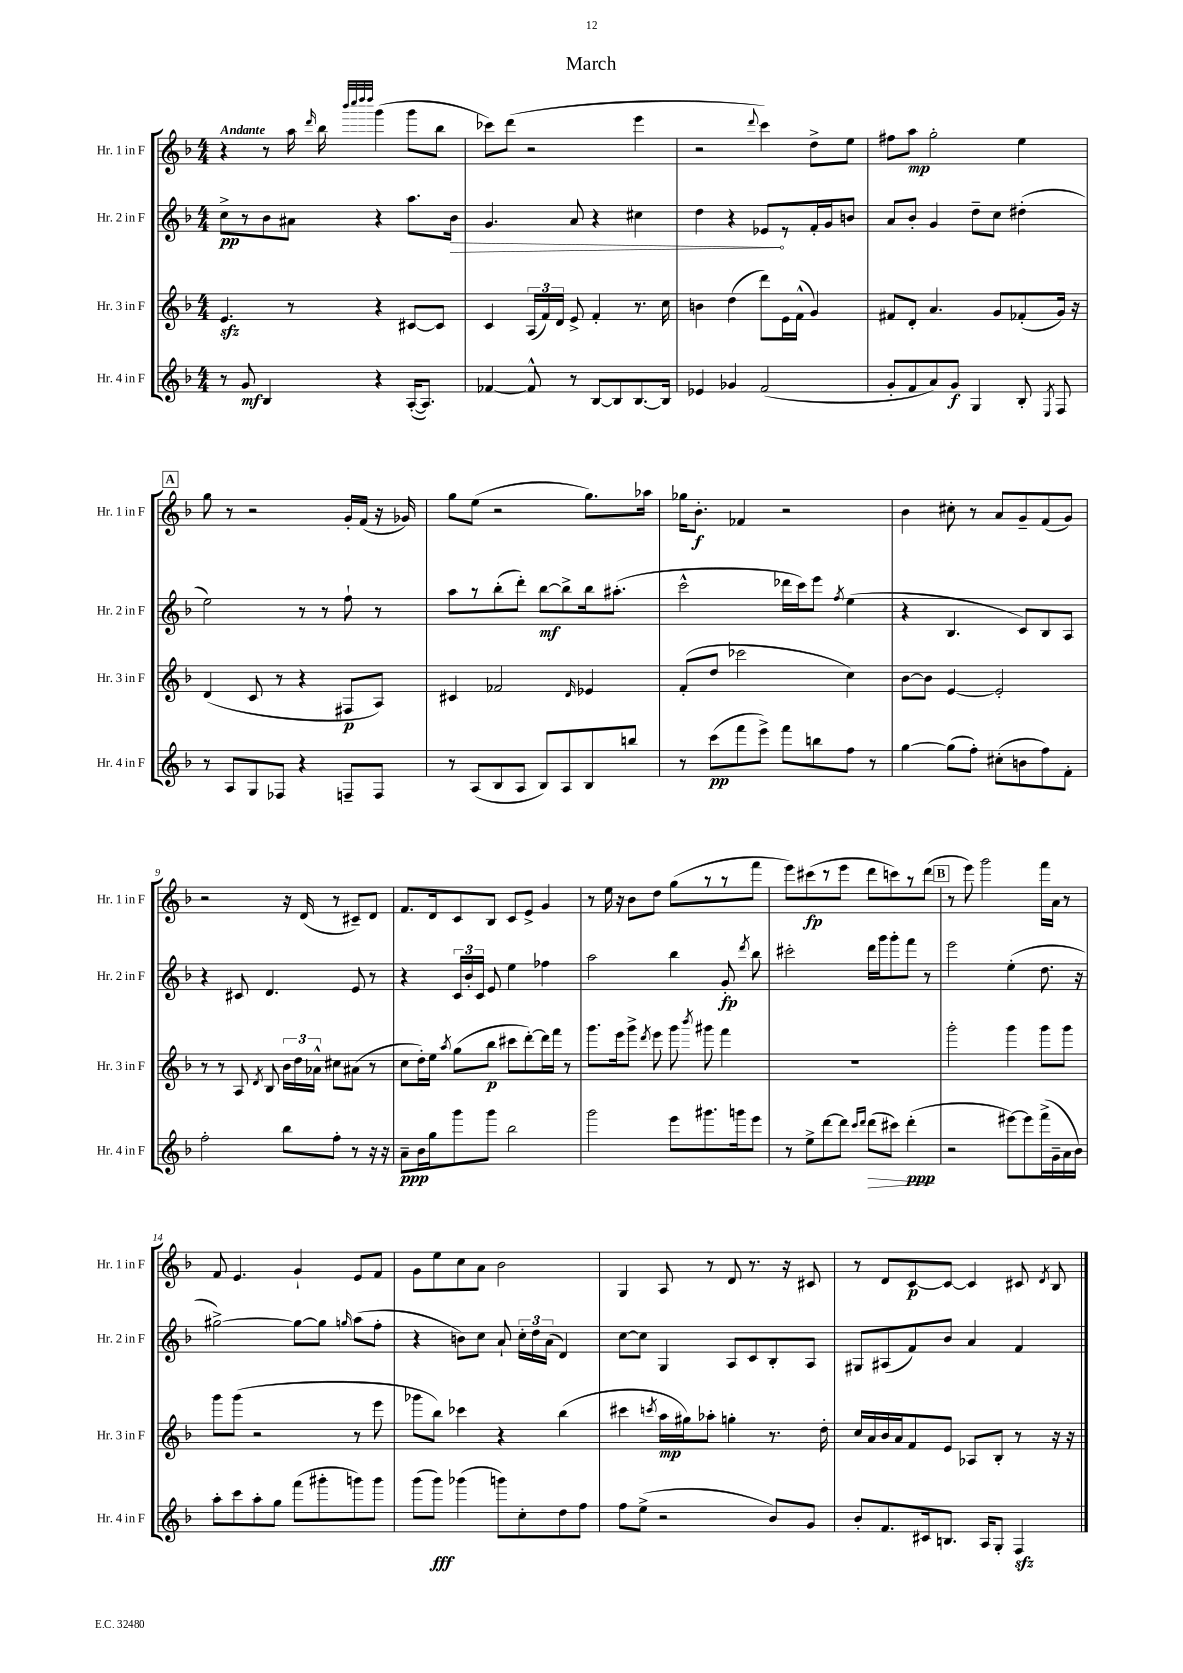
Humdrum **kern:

**kern	**dynam	**kern	**dynam	**kern	**dynam	**kern	**dynam
*part4	*part4	*part3	*part3	*part2	*part2	*part1	*part1
*staff4	*staff4	*staff3	*staff3	*staff2	*staff2	*staff1	*staff1
*I"Hr. 4 in F	*	*I"Hr. 3 in F	*	*I"Hr. 2 in F	*	*I"Hr. 1 in F	*
*I'Hr. 4 in F	*	*I'Hr. 3 in F	*	*I'Hr. 2 in F	*	*I'Hr. 1 in F	*
*clefG2	*	*clefG2	*	*clefG2	*	*clefG2	*
*k[b-]	*	*k[b-]	*	*k[b-]	*	*k[b-]	*
*M4/4	*	*M4/4	*	*M4/4	*	*M4/4	*
=1	=1	=1	=1	=1	=1	=1	=1
!	!	!	!	!	!	!LO:TX:a:B:t=Andante	!
8r	.	4.ezz/	.	8cc^\L	pp	4r	.
8g/	mf	.	.	8r	.	.	.
4B-/	.	.	.	8b-\	.	8r	.
.	.	8r	.	8a#X\J	.	16aa\	.
.	.	.	.	.	.	16qqddd/	.
.	.	.	.	.	.	16bb-\	.
.	.	.	.	.	.	32qqbbb-/LLL	.
.	.	.	.	.	.	32qqcccc/	.
.	.	.	.	.	.	32qqdddd/	.
.	.	.	.	.	.	32qqdddd/JJJ	.
4r	.	4r	.	4r	.	(4ggg\	.
([16A'/KL	.	[8c#X/L	.	8.aa\L	.	8ggg\L	.
8.A/J])	.	.	.	.	.	.	.
.	.	8c#/J]	.	.	.	8bb-\J	.
!	!	!	!	!	!LO:HP:b	!	!
.	.	.	.	16b-\Jk	>	.	.
=2	=2	=2	=2	=2	=2	=2	=2
[4f-X/	.	4c/	.	4.g/	.	8ccc-X\L)	.
.	.	.	.	.	.	(8ddd\J	.
8f-^^/]	.	(24A/LL	.	.	.	2r	.
.	.	24f/)	.	.	.	.	.
.	.	24d/JJ	.	.	.	.	.
8r	.	8e^/	.	8a/	.	.	.
[8B-/L	.	4f'/	.	4r	.	.	.
8B-/]	.	.	.	.	.	.	.
[8.B-/	.	8.r	.	4cc#X\	.	4eee\	.
16B-/Jk]	.	16cc\	.	.	.	.	.
=3	=3	=3	=3	=3	=3	=3	=3
4e-X/	.	4bn\	.	4dd\	.	2r	.
4g-X/	.	(4dd\	.	4r	.	.	.
.	.	.	.	.	.	8qqddd/	.
(2f/	.	8ddd\L)	.	8e-X/L	.	4ccc\)	.
.	.	16e\L	.	8r	]	.	.
.	.	(16f^^\JJ	.	.	.	.	.
.	.	4g/)	.	16f'/L	.	8dd^\L	.
.	.	.	.	16g/J	.	.	.
.	.	.	.	8bn/J	.	8ee\J	.
=4	=4	=4	=4	=4	=4	=4	=4
8g'/L	.	8f#X/L	.	8a/L	.	8ff#X\L	.
8f/	.	8d'/J	.	8b-'/J	.	8aa\J	mp
8a/)	.	4.a/	.	4g/	.	2gg'\	.
8g/J	f	.	.	.	.	.	.
4G/	.	.	.	8dd~\L	.	.	.
.	.	8g/L	.	8cc\J	.	.	.
8B-'/	.	(8f-X'/	.	(4dd#X'\	.	4ee\	.
8qE/	.	.	.	.	.	.	.
8F/	.	16g/Jk)	.	.	.	.	.
.	.	16r	.	.	.	.	.
!!LO:LB:g=z
!!LO:REH:place=s1:t=A
=5	=5	=5	=5	=5	=5	=5	=5
8r	.	(4d/	.	2ee\)	.	8gg\	.
8A/L	.	.	.	.	.	8r	.
8G/	.	8c/	.	.	.	2r	.
8F-X/J	.	8r	.	.	.	.	.
4r	.	4r	.	8r	.	.	.
.	.	.	.	8r	.	.	.
8Fn~/L	.	8F#X/L	p	8ff`\	.	16g'/LL	.
.	.	.	.	.	.	(16f/JJ	.
8F/J	.	8A/J)	.	8r	.	16r	.
.	.	.	.	.	.	16g-X/)	.
=6	=6	=6	=6	=6	=6	=6	=6
8r	.	4c#X/	.	8aa\L	.	8gg\L	.
(8A/L	.	.	.	8r	.	(8ee\J	.
8B-/	.	2f-X/	.	(8bb-'\	.	2r	.
8A/J	.	.	.	8ddd'\J)	.	.	.
8B-/L)	.	.	.	[8bb-\L	mf	.	.
8A/	.	.	.	8bb-^\]	.	.	.
.	.	16qqd/	.	.	.	.	.
8B-/	.	4e-X/	.	16bb-\k	.	8.gg\L)	.
.	.	.	.	(8.aa#X'\J	.	.	.
8bbn/J	.	.	.	.	.	.	.
.	.	.	.	.	.	16aa-X\Jk	.
=7	=7	=7	=7	=7	=7	=7	=7
8r	.	(8f'/L	.	2ccc^^\	.	16gg-X\KL	.
.	.	.	.	.	.	8.b-'\J	f
(8ccc\L	pp	8dd/J	.	.	.	.	.
8fff\	.	2ccc-X\	.	.	.	4f-X/	.
8eee^\J)	.	.	.	.	.	.	.
8fff\L	.	.	.	16ddd-X\LL	.	2r	.
.	.	.	.	16ccc\J)	.	.	.
8bbn\	.	.	.	8eee\J	.	.	.
.	.	.	.	8qff/	.	.	.
8ff\J	.	4cc\)	.	(4ee\	.	.	.
8r	.	.	.	.	.	.	.
=8	=8	=8	=8	=8	=8	=8	=8
[4gg\	.	[8b-\L	.	4r	.	4b-\	.
.	.	8b-\J]	.	.	.	.	.
(8gg\L]	.	[4e/	.	4.B-/	.	8cc#X'\	.
8ff'\J)	.	.	.	.	.	8r	.
(8cc#X'\L	.	2e'/]	.	.	.	8a/L	.
8bn\	.	.	.	8c/L)	.	8g~/	.
8ff\)	.	.	.	8B-/	.	(8f/	.
8f'\J	.	.	.	8A/J	.	8g/J)	.
!!LO:LB:g=z
=9	=9	=9	=9	=9	=9	=9	=9
2ff'\	.	8r	.	4r	.	2r	.
.	.	8r	.	.	.	.	.
.	.	8A/	.	8c#X/	.	.	.
.	.	8qd/	.	.	.	.	.
.	.	8B-/	.	4.d/	.	.	.
8bb-\L	.	24b-\LL	.	.	.	16r	.
.	.	24dd\	.	.	.	.	.
.	.	.	.	.	.	(16d/	.
.	.	24a-X^^\JJ	.	.	.	.	.
8ff'\J	.	8cc#X\L	.	.	.	8r	.
8r	.	(8a#X\J	.	8e/	.	8c#X~/L)	.
16r	.	8r	.	8r	.	8d/J	.
16r	.	.	.	.	.	.	.
=10	=10	=10	=10	=10	=10	=10	=10
8a~\L	ppp	8cc\L	.	4r	.	8.f/L	.
16b-\L	.	16dd'\L)	.	.	.	.	.
16gg\J	.	16ee\JJ	.	.	.	16d/k	.
.	.	8qaa/	.	.	.	.	.
8ggg\	.	(8gg\L	.	24c/LL	.	8c/	.
.	.	.	.	24b-'/	.	.	.
.	.	.	.	24c/JJ	.	.	.
8ggg\J	.	8bb-\J	p	8e/	.	8B-/J	.
2bb-\	.	8ccc#X\L	.	4ee\	.	8c/L	.
.	.	[8ddd'\)	.	.	.	8e^/J	.
.	.	16ddd\L]	.	4ff-X\	.	4g/	.
.	.	16fff\JJ	.	.	.	.	.
.	.	8r	.	.	.	.	.
=11	=11	=11	=11	=11	=11	=11	=11
2ggg\	.	8.ggg\L	.	2aa\	.	8r	.
.	.	.	.	.	.	16ee\	.
.	.	16eee\k	.	.	.	16r	.
.	.	8ggg^\J	.	.	.	8b-\L	.
.	.	8qddd/	.	.	.	.	.
.	.	8eee\	.	.	.	8dd\J	.
8eee\L	.	8ggg\	.	4bb-\	.	(8gg\L	.
.	.	8qbbb-/	.	.	.	.	.
8.ggg#X\	.	8ggg#X\	.	.	.	8r	.
.	.	4fff\	.	8g'/	fp	8r	.
16gggn\k	.	.	.	.	.	.	.
.	.	.	.	8qddd/	.	.	.
8eee\J	.	.	.	8bb-\	.	8fff\J	.
=12	=12	=12	=12	=12	=12	=12	=12
8r	.	1r	.	2ccc#X'\	.	8eee\L)	.
8ee^\L	.	.	.	.	.	(8ccc#X\	fp
[8ddd\	.	.	.	.	.	8r	.
8ddd\J]	.	.	.	.	.	8eee\J	.
16qqccc/LL	.	.	.	.	.	.	.
16qqddd/JJ	.	.	.	.	.	.	.
!	!LO:HP:b	!	!	!	!	!	!
(8ddd\L	>	.	.	16ddd\LL	.	8ddd\L	.
.	.	.	.	16ggg\J	.	.	.
8ccc#X\J)	.	.	.	8ggg'\	.	8cccn\)	.
(4ddd'\	ppp	.	.	8fff\J	.	8r	.
.	.	.	.	8r	.	(8ddd\J	.
.	]	.	.	.	.	.	.
!!LO:REH:place=s1:t=B
=13	=13	=13	=13	=13	=13	=13	=13
2r	.	2ggg'\	.	2eee\	.	8r	.
.	.	.	.	.	.	8eee\)	.
.	.	.	.	.	.	2ggg\	.
[8eee#X\L)	.	4ggg\	.	(4ee'\	.	.	.
8eee#\]	.	.	.	.	.	.	.
(16fff^\L	.	8ggg\L	.	8.dd\	.	16fff\LL	.
16g~\	.	.	.	.	.	16a\JJ	.
16a\	.	8ggg\J	.	.	.	8r	.
16b-\JJ)	.	.	.	16r	.	.	.
!!LO:LB:g=z
=14	=14	=14	=14	=14	=14	=14	=14
8aa'\L	.	8ggg\L	.	[2gg#X^\)	.	8f/	.
8ccc\	.	(8ggg\J	.	.	.	4.e/	.
8aa'\	.	2r	.	.	.	.	.
8gg\J	.	.	.	.	.	.	.
(8fff\L	.	.	.	8gg#\L_	.	4g`/	.
8ggg#X'\	.	.	.	8gg#\J]	.	.	.
.	.	.	.	16qqggn/	.	.	.
8gggn\)	.	8r	.	(8aa\L	.	8e/L	.
8ggg\J	.	8eee\	.	8ff'\J	.	8f/J	.
=15	=15	=15	=15	=15	=15	=15	=15
(8ggg\L	.	8ggg-X\L	.	4r	.	8g\L	.
8ggg\J)	fff	8bb-\J)	.	.	.	8ee\	.
(4ggg-X\	.	4ccc-X\	.	8bn\L)	.	8cc\	.
.	.	.	.	8cc\J	.	8a\J	.
8gggn\L)	.	4r	.	8a`/	.	2b-\	.
8cc'\	.	.	.	24cc'\LL	.	.	.
.	.	.	.	24dd\	.	.	.
.	.	.	.	(24a\JJ	.	.	.
8dd\	.	(4bb-\	.	4d/)	.	.	.
8ff\J	.	.	.	.	.	.	.
=16	=16	=16	=16	=16	=16	=16	=16
8ff\L	.	4ccc#X\	.	[8cc\L	.	4G/	.
(8ee^\J	.	.	.	8cc\J]	.	.	.
.	.	8qcccn/	.	.	.	.	.
2r	.	16aa\LL	mp	4G/	.	8A/	.
.	.	16gg#X\J)	.	.	.	.	.
.	.	8aa-X'\J	.	.	.	8r	.
.	.	4ggn'\	.	8A/L	.	8d/	.
.	.	.	.	8c/	.	8.r	.
8b-/L)	.	8.r	.	8B-'/	.	.	.
.	.	.	.	.	.	16r	.
8g/J	.	.	.	8A/J	.	8c#X/	.
.	.	16dd'\	.	.	.	.	.
=17	=17	=17	=17	=17	=17	=17	=17
8b-'/L	.	16cc/LL	.	8G#X/L	.	8r	.
.	.	16a/	.	.	.	.	.
8.f/	.	16b-/	.	(8A#X/	.	8d/L	.
.	.	16a/J	.	.	.	.	.
.	.	8f/	.	8f/)	.	[8c/	p
16c#X/k	.	.	.	.	.	.	.
8.Bn/J	.	8e/J	.	8b-/J	.	8c/J_	.
.	.	8A-X/L	.	4a/	.	4c/]	.
16A/KL	.	.	.	.	.	.	.
8G'/J	.	8B-'/J	.	.	.	.	.
4Fzz/	.	8r	.	4f/	.	8c#X/	.
.	.	.	.	.	.	8qd/	.
.	.	16r	.	.	.	8B-/	.
.	.	16r	.	.	.	.	.
==	==	==	==	==	==	==	==
*-	*-	*-	*-	*-	*-	*-	*-
